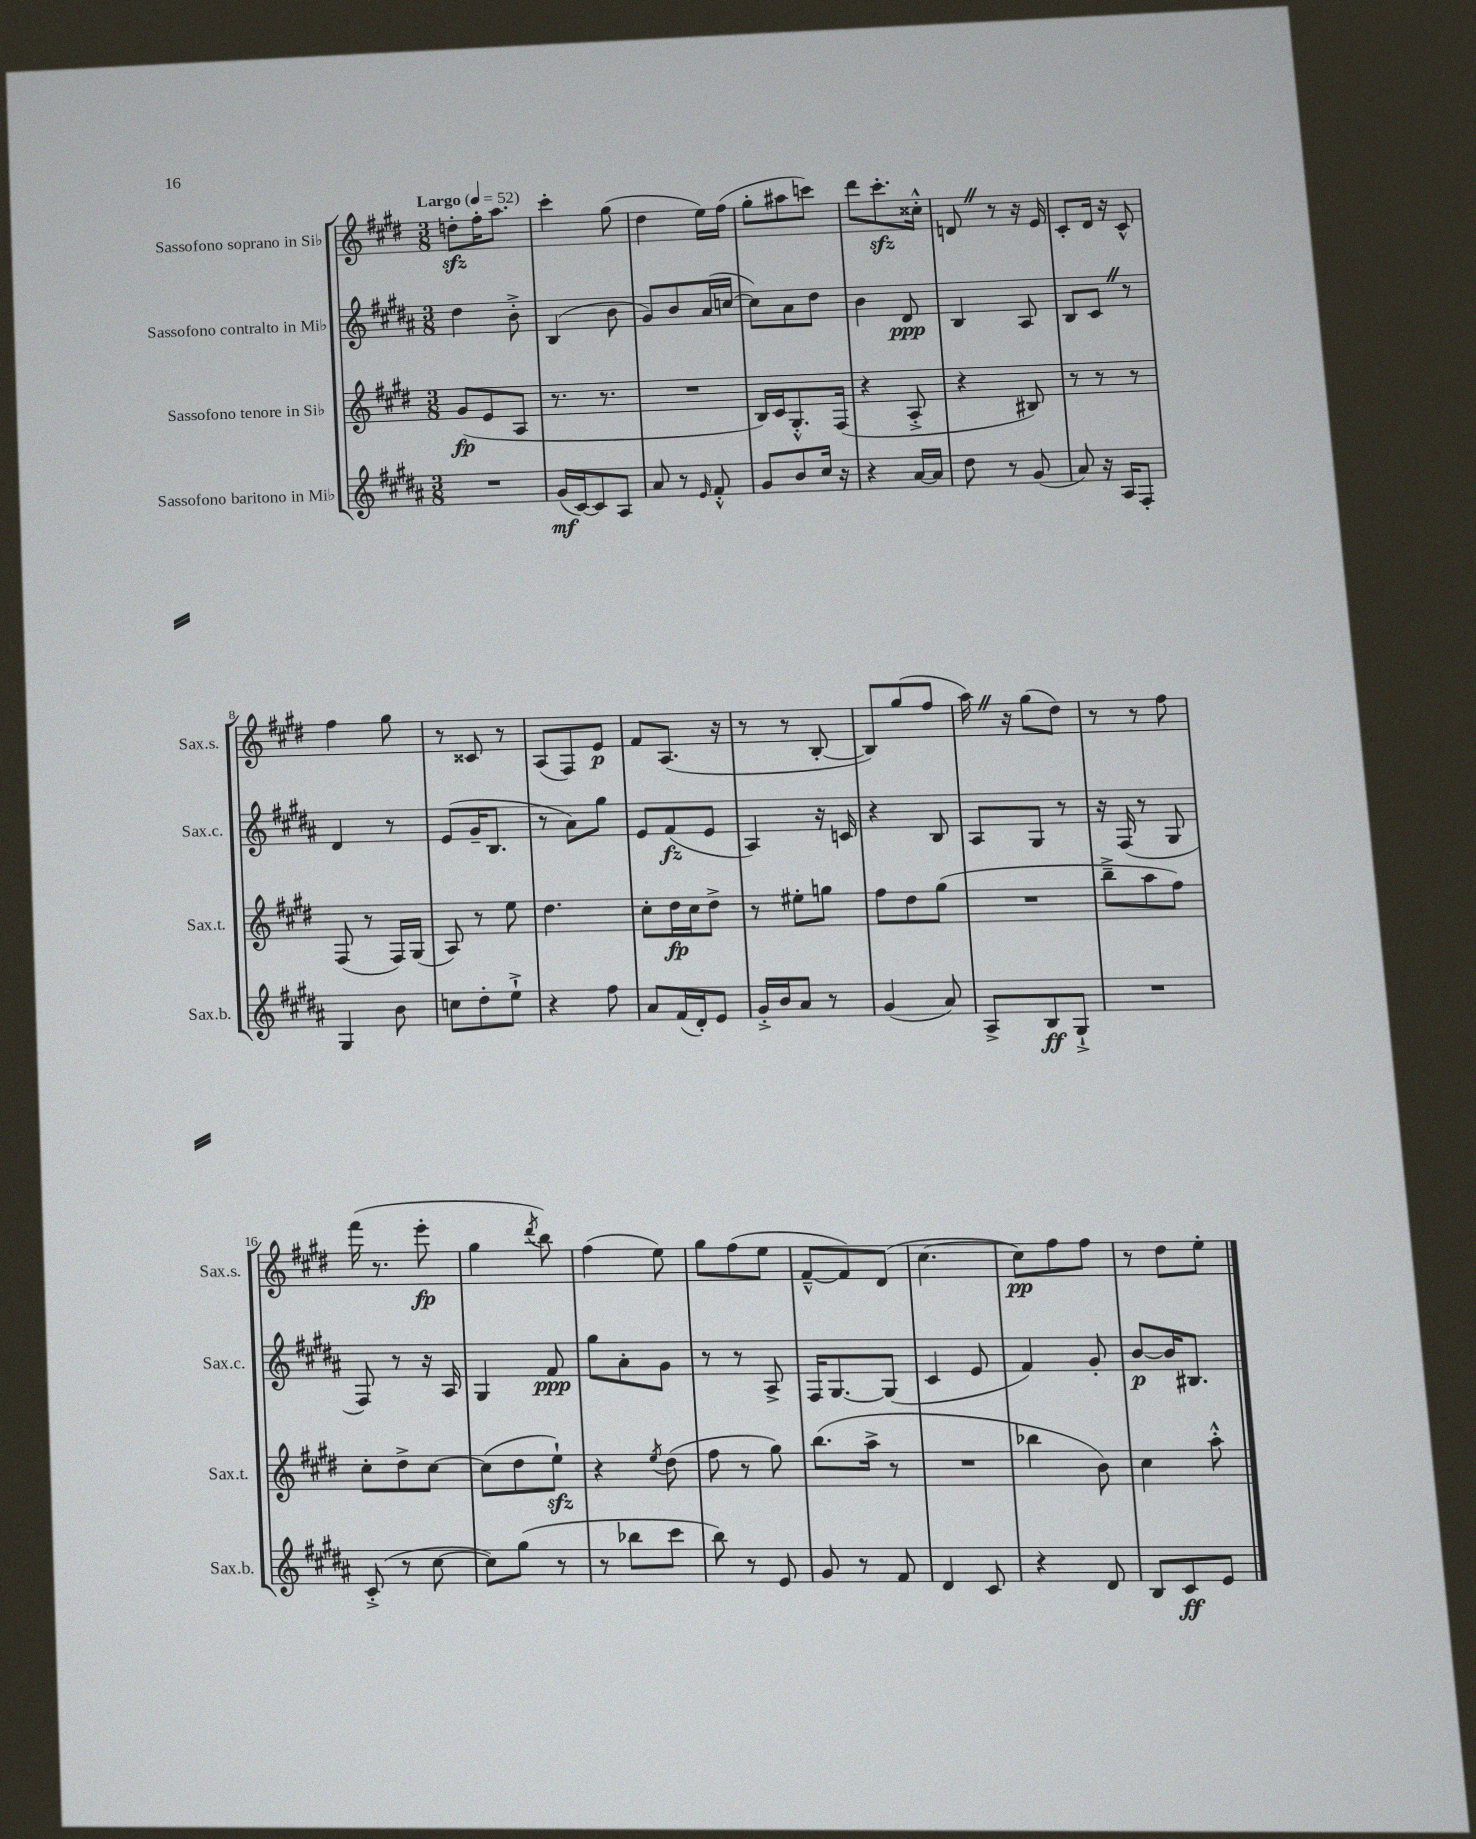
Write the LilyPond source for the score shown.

<<
\new StaffGroup <<
\new Staff = "s0" \with { instrumentName = "Sassofono soprano in Sib" shortInstrumentName = "Sax.s." } {
    \clef treble \key e \major \numericTimeSignature \time 3/8 \tempo "Largo" 4 = 52
    d''8-.\sfz fis''16-. a''8. |
    cis'''4-. gis''8( |
    dis''4 e''16) fis''16( |
    gis''8-. ais''8 c'''8) |
    dis'''8 cis'''8.-.\sfz cisis''16-.-^ |
    d'8 \once \override BreathingSign.text = \markup { \musicglyph "scripts.caesura.straight" } \breathe r8 r16 e'16 |
    cis'8-. dis'16 r16 cis'8-^ |
    fis''4 gis''8 |
    r8 cisis'8 r8 |
    a8( fis8) e'8\p |
    fis'8 a8.( r16 |
    r8 r8 b8~-. |
    b8) gis''8( fis''8 |
    a''16) \once \override BreathingSign.text = \markup { \musicglyph "scripts.caesura.straight" } \breathe r16 gis''8( dis''8) |
    r8 r8 fis''8 |
    fis'''16( r8. e'''8-.\fp |
    gis''4 \acciaccatura { dis'''8 } b''8) |
    fis''4( e''8) |
    gis''8 fis''8( e''8 |
    fis'8~---^ fis'8) dis'8( |
    cis''4.~ |
    cis''8\pp) fis''8 fis''8 |
    r8 dis''8 e''8-. \bar "|." |
}
\new Staff = "s1" \with { instrumentName = "Sassofono contralto in Mib" shortInstrumentName = "Sax.c." } {
    \clef treble \key b \major \numericTimeSignature \time 3/8
    dis''4 b'8-.-> |
    b4( b'8 |
    gis'8) b'8 ais'16( c''16~ |
    c''8) ais'8 dis''8 |
    b'4 dis'8\ppp |
    b4 ais8 |
    b8 cis'8 \once \override BreathingSign.text = \markup { \musicglyph "scripts.caesura.straight" } \breathe r8 |
    dis'4 r8 |
    e'8( gis'16-- b8. |
    r8 ais'8) gis''8 |
    e'8 fis'8\fz( e'8 |
    ais4) r16 c'16 |
    r4 b8 |
    ais8 gis8 r8 |
    r16 fis16( r8 gis8 |
    fis8) r8 r16 ais16 |
    gis4 fis'8\ppp |
    gis''8 ais'8-. gis'8 |
    r8 r8 ais8-> |
    fis16 gis8.~ gis8( |
    cis'4 e'8 |
    fis'4) gis'8-. |
    b'8~\p b'16 bis8. \bar "|." |
}
\new Staff = "s2" \with { instrumentName = "Sassofono tenore in Sib" shortInstrumentName = "Sax.t." } {
    \clef treble \key e \major \numericTimeSignature \time 3/8
    gis'8\fp( e'8 a8 |
    r8. r8. |
    R4. |
    b16) cis'16 gis8.-.-^ fis16( |
    r4 a8-.-> |
    r4 bis8) |
    r8 r8 r8 |
    fis8( r8 fis16) gis16( |
    a8) r8 e''8 |
    dis''4. |
    cis''8-. dis''16\fp cis''16 dis''8-> |
    r8 eis''8-. g''8 |
    fis''8 dis''8 gis''8( |
    R4. |
    b''8---> a''8 fis''8) |
    cis''8-. dis''8-> cis''8~ |
    cis''8( dis''8 e''8-!\sfz) |
    r4 \acciaccatura { e''8 } dis''8( |
    fis''8 r8 gis''8) |
    b''8.( a''16-> r8 |
    R4. |
    bes''4 b'8) |
    cis''4 a''8-.-^ \bar "|." |
}
\new Staff = "s3" \with { instrumentName = "Sassofono baritono in Mib" shortInstrumentName = "Sax.b." } {
    \clef treble \key b \major \numericTimeSignature \time 3/8
    R4. |
    gis'16\mf( cis'16~) cis'8 ais8 |
    ais'8 r8 \grace { e'16 } fis'8-.-^ |
    gis'8 b'8 cis''16 r16 |
    r4 ais'16~ ais'16 |
    dis''8 r8 gis'8( |
    ais'8) r16 ais16 fis8-. |
    gis4 b'8 |
    c''8 dis''8-. e''8-!-> |
    r4 fis''8 |
    ais'8 fis'16( dis'16-.) e'8 |
    gis'16-.-> b'16 ais'8 r8 |
    gis'4( ais'8) |
    ais8-> b8\ff gis8-!-> |
    R4. |
    cis'8-.->( r8 cis''8~ |
    cis''8) gis''8( r8 |
    r8 bes''8 cis'''8 |
    b''8) r8 e'8 |
    gis'8 r8 fis'8 |
    dis'4 cis'8 |
    r4 dis'8 |
    b8 cis'8\ff e'8 \bar "|." |
}
>>
>>
